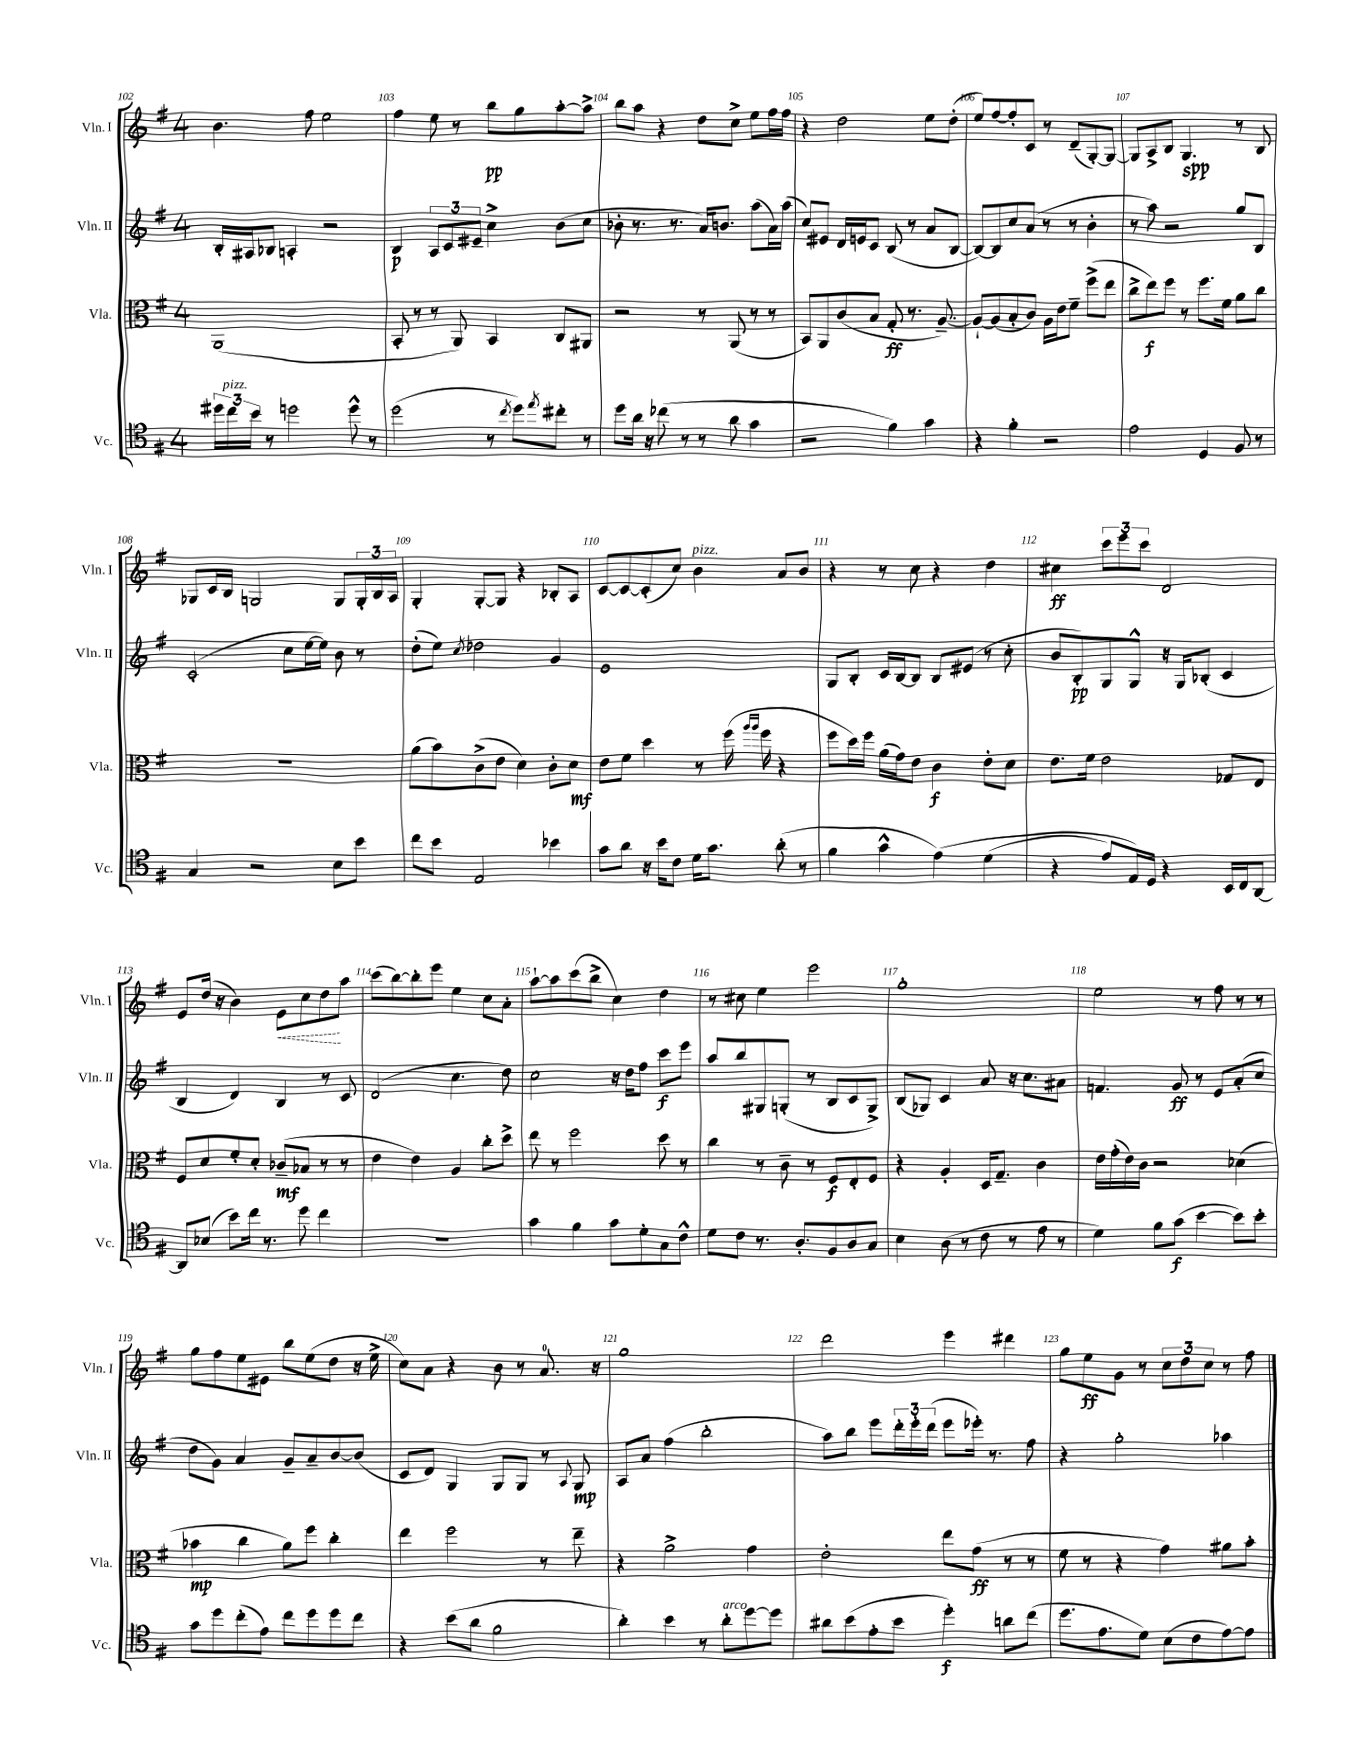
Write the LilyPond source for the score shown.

<<
\new StaffGroup <<
\new Staff = "s0" \with { instrumentName = "Vln. I" shortInstrumentName = "Vln. I" } {
    \clef treble \key g \major \once \override Staff.TimeSignature.style = #'single-digit \time 4/4
    b'4. fis''8 e''2 |
    fis''4 e''8 r8 b''8\pp g''8 a''8~-. a''8-> |
    b''8 a''8 r4 d''8 c''8-> e''8 fis''16 fis''16 |
    r4 d''2 e''8 d''8-.( |
    e''8) fis''8~ fis''8-. c'8 r8 d'8--( g8~-.) g8~ |
    g8 a8-> b8 g4.\spp r8 b8 |
    ges8 c'16 b16 g2 g8 \tuplet 3/2 { g16-. b16 a16 } |
    g4-. g8~-. g8 r4 bes8-. a8 |
    c'8~ c'8~ c'8-.( c''8) b'4^\markup { \italic "pizz." } a'8 b'8 |
    r4 r8 c''8 r4 d''4 |
    cis''4\ff \tuplet 3/2 { c'''8 e'''8 c'''8 } d'2 |
    e'8 d''16( r16 b'4) \once \override Hairpin.style = #'dashed-line e'8\< c''8 d''8\! a''8 |
    c'''8( b''8~) b''8-. e'''8 e''4 c''8 a'8-. |
    a''8~-! a''8 c'''8( b''8-> c''4) d''4 |
    r8 cis''8 e''4 e'''2 |
    g''1-. |
    e''2 r8 fis''8 r8 r8 |
    g''8 fis''8 e''8 eis'8 b''8 e''8( d''8 r16 e''16-> |
    c''8) a'8 r4 b'8 r8 a'8.-0 r16 |
    g''1 |
    d'''2 e'''4 dis'''4 |
    g''8 e''8\ff g'8 r8 \tuplet 3/2 { c''8 d''8 c''8 } r8 fis''8 \bar "|." |
}
\new Staff = "s1" \with { instrumentName = "Vln. II" shortInstrumentName = "Vln. II" } {
    \clef treble \key g \major \once \override Staff.TimeSignature.style = #'single-digit \time 4/4
    b16-. ais16 bes8 a4-. r2 |
    b4\p \tuplet 3/2 { a8 c'8 eis'8-- } c''4-> b'8( c''8 |
    bes'8-. r8. r8. a'16) b'8. a''8( a'16) a''16( |
    c''8) eis'8 d'16 e'16 c'8 b8( r8 a'8 b8~ |
    b8~) b8 c''8 a'8( r8 r8 b'4-. |
    r8 a''8) r2 g''8 b8 |
    c'2-.( c''8 e''16~ e''16) b'8 r8 |
    d''8-.( e''8) \acciaccatura { c''8 } des''2 g'4 |
    e'1 |
    g8 b8-. c'16 b16~ b8 b8 eis'8( r8 c''8-. |
    b'8 b8-.\pp) g8 g8-^ r16 g16 bes8-.( c'4 |
    b4 d'4) b4 r8 c'8 |
    d'2( c''4. d''8) |
    c''2 r16 d''16 fis''8 c'''8\f e'''8 |
    a''8 b''8 gis8 g8-.( r8 b8 c'8 g8->) |
    b8( ges8) c'4 a'8 r16 c''8. ais'8 |
    f'4. g'8\ff r8 e'8 a'8-.( c''8 |
    d''8 g'8) a'4 g'8-- a'8-- b'8~ b'8( |
    c'8 d'8) g4 g8 g8 r8 \appoggiatura { a8 } g8\mp |
    a8 a'8 fis''4( b''2-. |
    a''8) b''8 e'''8 \tuplet 3/2 { d'''16-. e'''16-. d'''16( } e'''8 ees'''16-.) r8. fis''8 |
    r4 g''2-. aes''4 \bar "|." |
}
\new Staff = "s2" \with { instrumentName = "Vla." shortInstrumentName = "Vla." } {
    \clef alto \key g \major \once \override Staff.TimeSignature.style = #'single-digit \time 4/4
    a,1( |
    b,8-. r8 r8 a,8) b,4 c8 ais,8 |
    r2 r8 a,8( r8 r8 |
    b,8) a,8 c'8( b8 g8-.\ff r8. a8.~--) |
    a8~-! a8( b8-. c'8) a16 e'16 fis'8-- fis''8->( e''8 |
    c''8-> e''8\f) fis''8 r8 fis''8. fis'16 a'8 c''8 |
    R1 |
    a'8( b'8) c'8->( e'8 d'4) c'8-. d'8\mf |
    e'8 fis'8 d''4 r8 fis''16( \grace { a''16 a''16 } fis''16 r4 |
    fis''8 d''16) fis''16 a'16( g'16) e'8 c'4\f e'8-. d'8 |
    e'8. fis'16 e'2 ges8 e8 |
    fis8 d'8 fis'8-. d'8-. ces'8--\mf( bes8 r8 r8 |
    e'4 e'4) a4 c''8-. d''8-> |
    e''8 r8 fis''2 d''8 r8 |
    c''4 r8 c'8-- r8 fis8\f e8-. fis8 |
    r4 a4-. d16 g8.-- c'4 |
    e'16 g'16-.( e'16) c'16 r2 des'4( |
    bes'4\mp c''4 a'8) fis''8 c''4-. |
    e''4 fis''2 r8 e''8-- |
    r4 a'2-> g'4 |
    e'2-. e''8 g'8\ff( r8 r8 |
    fis'8 r8 r4 g'4) ais'8 b'8-. \bar "|." |
}
\new Staff = "s3" \with { instrumentName = "Vc." shortInstrumentName = "Vc." } {
    \clef tenor \key g \major \once \override Staff.TimeSignature.style = #'single-digit \time 4/4
    \tuplet 3/2 { dis''16 c''16^\markup { \italic "pizz." } b'16 } r8 d''2 d''8-^ r8 |
    d''2( r8 \acciaccatura { c''8 } d''8) \acciaccatura { e''8 } cis''8-. r8 |
    d''8 a'16 r16 ces''8( r8 r8 a'8 g'4 |
    r2 fis'4) g'4 |
    r4 fis'4-. r2 |
    e'2 d4 fis8 r8 |
    g4 r2 b8 b'8 |
    c''8 b'8 e2 bes'4 |
    g'8 a'8 r16 b'16 c'8 d'16 g'8. a'8-.( r8 |
    fis'4 g'4-^ e'4)\( d'4( |
    r4 e'8) e16\) d16 r4 b,16 c16 a,8~ |
    a,8 bes8( b'8) c''16 r8. d''8 c''4 |
    R1 |
    g'4 fis'4 g'8 d'8-. g8 c'8-^ |
    d'8 c'8 r8. a8.-. fis8 a8 g8 |
    b4 a8( r8 c'8 r8 e'8 r8 |
    d'4) fis'8 g'8\f( b'4~ b'8) b'8-. |
    g'8 d''8 c''8-.( e'8) c''8 d''8 d''8 c''8 |
    r4 b'8( a'8 fis'2 |
    a'4-.) b'4 r8 a'8-.^\markup { \italic "arco" } d''8~ d''8 |
    ais'8 b'8( e'8-. b'8 d''4-.\f) a'8 c''8( |
    d''8. e'8. d'8) b8( c'8 e'8~) e'8 \bar "|." |
}
>>
>>
\layout { \context { \Score currentBarNumber = #102 \override BarNumber.break-visibility = ##(#f #t #t) barNumberVisibility = #all-bar-numbers-visible } }
